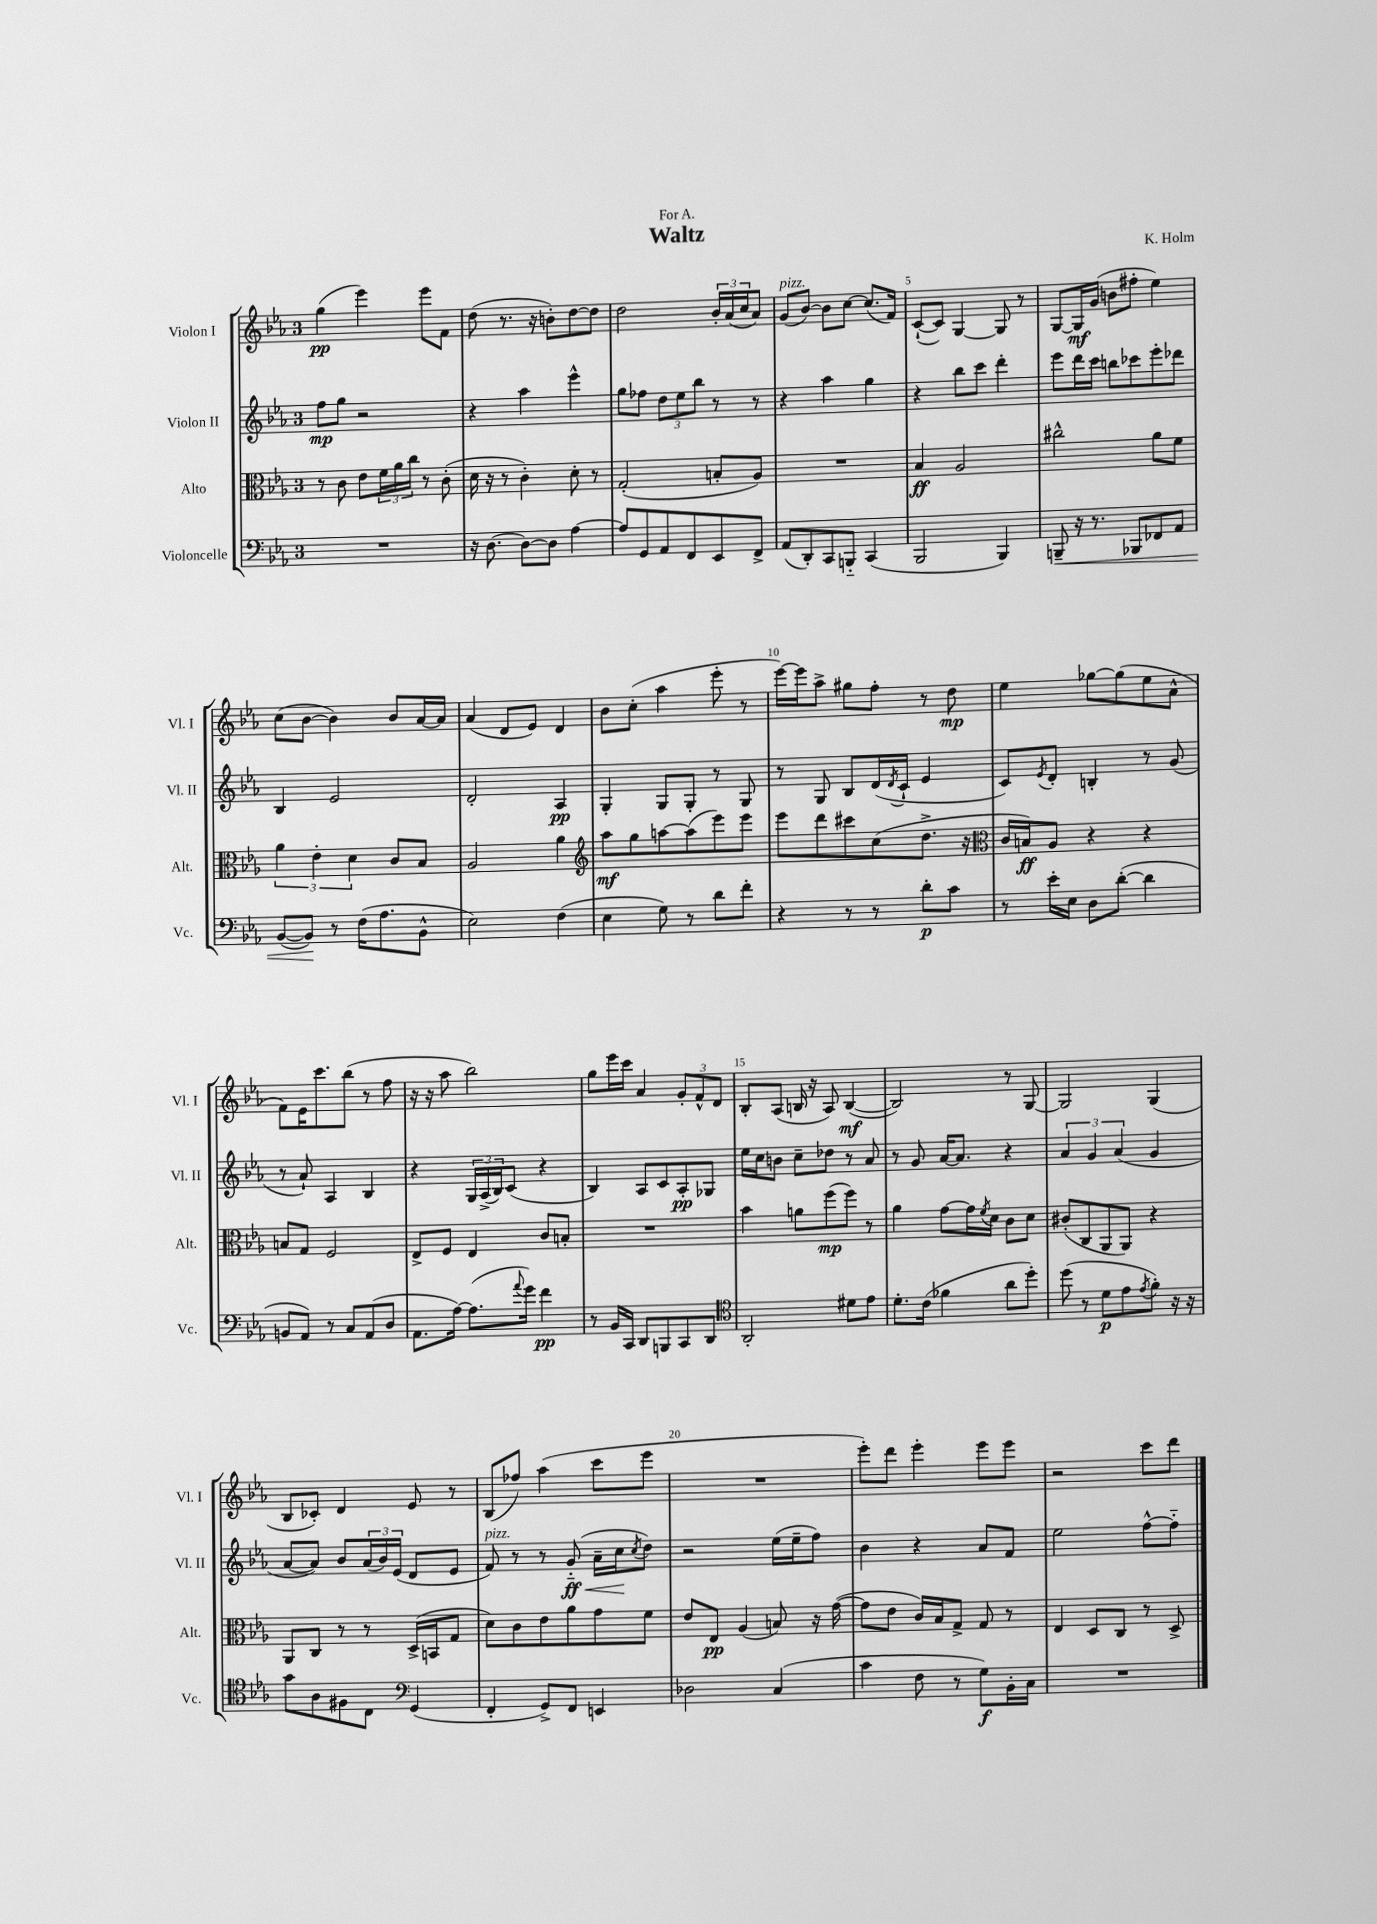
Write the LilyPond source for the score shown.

\header { title = "Waltz" composer = "K. Holm" dedication = "For A." }
<<
\new StaffGroup <<
\new Staff = "s0" \with { instrumentName = "Violon I" shortInstrumentName = "Vl. I" } {
    \clef treble \key ees \major \once \override Staff.TimeSignature.style = #'single-digit \time 3/4
    g''4\pp( ees'''4) ees'''8 f'8 |
    d''8( r8. r16 b'8-.) d''8~ d''8 |
    d''2 \tuplet 3/2 { bes'16-. aes'16( c''16 } aes'8) |
    g'8^\markup { \italic "pizz." }( bes'8~) bes'8 c''8~ c''8.( f'16) |
    c'8~-!( c'8) g4~ g8 r8 |
    g8~ g16\mf g'16( b'8 fis''8-. ees''4) |
    c''8( bes'8~ bes'4) bes'8 aes'16~ aes'16 |
    aes'4( d'8 ees'8) d'4 |
    bes'8 c''8-.( aes''4 ees'''8-. r8 |
    ees'''16~) ees'''16 aes''8-> gis''8 f''8-. r8 d''8\mp |
    ees''4 ges''8~ ges''8( ees''8 aes'8-^ |
    f'8) ees'16 c'''8. bes''8( r8 f''8 |
    r16 r16 aes''8 bes''2) |
    g''8 ees'''16 c'''16 aes'4 \tuplet 3/2 { g'8-. f'8-^ d'8 } |
    bes8-. aes8( b16 r16 aes8) b4~\mf( |
    b2) r8 g8~ |
    g2 g4( |
    bes8 ces'8-.) d'4 ees'8 r8 |
    bes8( fes''8) aes''4( c'''8 ees'''8 |
    R2. |
    ees'''8-.) d'''8 ees'''4-. ees'''8 ees'''8 |
    r2 c'''8 d'''8 \bar "|." |
}
\new Staff = "s1" \with { instrumentName = "Violon II" shortInstrumentName = "Vl. II" } {
    \clef treble \key ees \major \once \override Staff.TimeSignature.style = #'single-digit \time 3/4
    f''8\mp g''8 r2 |
    r4 aes''4 ees'''4-^ |
    g''8 fes''8 \tuplet 3/2 { d''8 ees''8 bes''8 } r8 r8 |
    r4 aes''4 g''4 |
    r4 bes''8 c'''8 d'''4-. |
    ees'''8 d'''16 c'''16 b''8 ces'''8 ees'''8-. des'''8 |
    bes4 ees'2 |
    d'2-. aes4\pp |
    g4-. g8 g8-. r8 g8 |
    r8 g8 bes8 d'16( \acciaccatura { d'8 } c'16-! ees'4 |
    c'8) \acciaccatura { ees'8 } d'8-. b4-. r8 g'8( |
    r8 aes'8-!) aes4 bes4 |
    r4 \tuplet 3/2 { g16 aes16->( bes16) } c'8( r4 |
    bes4) aes8 c'8 aes8-.\pp ges8 |
    ees''16 c''16 b'8 c''8-- des''8 r8 aes'8 |
    r8 g'8 aes'16~ aes'8. r4 |
    \tuplet 3/2 { aes'4 g'4 aes'4( } g'4 |
    aes'8~ aes'8) bes'8 \tuplet 3/2 { aes'16( bes'16) ees'16( } d'8 ees'8 |
    f'8^\markup { \italic "pizz." }) r8 r8 g'8-_\ff\<( aes'16-- c''16\! \acciaccatura { c''8 } d''8) |
    r2 ees''16( ees''16-- f''8) |
    bes'4 r4 aes'8 f'8 |
    ees''2 f''8~-^ f''8-_ \bar "|." |
}
\new Staff = "s2" \with { instrumentName = "Alto" shortInstrumentName = "Alt." } {
    \clef alto \key ees \major \once \override Staff.TimeSignature.style = #'single-digit \time 3/4
    r8 c'8 ees'8 \tuplet 3/2 { f'16 aes'16 c''16 } r8 c'8-.( |
    d'16 r16 r8 c'4-.) d'8-. r8 |
    g2-.( b8-. aes8) |
    R2. |
    bes4\ff aes2 |
    cis''2-^ aes'8 f'8 |
    \tuplet 3/2 { aes'4 ees'4-. d'4 } c'8 bes8 |
    aes2 aes'4 |
    \clef treble aes''8\mf g''8 a''8~ a''8( ees'''8) ees'''8 |
    ees'''8 d'''8 cis'''8 c''8( d''8.-> r16 |
    \clef alto c'16 b16\ff) aes8 r4 r4 |
    b8 g8 f2 |
    ees8-> f8 ees4 c'8 b8-. |
    R2. |
    bes'4 a'8 f''8\mp( f''8) r8 |
    aes'4 g'8~ g'16 \acciaccatura { f'8 } d'16 c'8 d'8 |
    cis'8-.( c8 aes,8 aes,8) r4 |
    aes,8 c8 r8 r8 d16->( b,16 g8 |
    d'8) c'8 ees'8 aes'8 g'8 f'8 |
    ees'8 ees8\pp aes4( b8) r16 g'16~( |
    g'8 ees'8 c'16) bes16 g8-> g8 r8 |
    ees4 d8 c8 r8 d8-> \bar "|." |
}
\new Staff = "s3" \with { instrumentName = "Violoncelle" shortInstrumentName = "Vc." } {
    \clef bass \key ees \major \once \override Staff.TimeSignature.style = #'single-digit \time 3/4
    R2. |
    r16 d8.~ d8~ d8 aes4~ |
    aes8 g,8 aes,8 f,8 ees,8 f,8-> |
    aes,8( d,8-.) c,8 b,,8-_ c,4( |
    bes,,2 bes,,4) |
    b,,8--\< r16 r8. bes,,8 fes,8 aes,8 |
    bes,8~( bes,8\!) r8 f16( aes8. bes,8-^ |
    ees2) f4( |
    ees4 g8) r8 d'8 f'8-. |
    r4 r8 r8 d'8-.\p c'8 |
    r8 ees'16-. ees16 d8 d'8~-.( d'4 |
    b,8 aes,8) r8 c8 aes,8( d8 |
    aes,8. aes16~) aes8.( \appoggiatura { aes'8 } g'16) f'4\pp |
    r8 bes,16 c,16 d,8 b,,8 c,8 d,8 |
    \clef tenor aes,2-. dis'8 ees'8 |
    d'8.-. c'16( fes'4 aes'8 d''8-.) |
    d''8( r8 d'8\p ees'8 \acciaccatura { ees'8 } f'8-.) r16 r16 |
    g'8 aes8 fis8 c8 \clef bass g,4( |
    f,4-. g,8->) f,8 e,4 |
    des2 c4( |
    c'4 f8 r8 g8\f) bes,16-. c16 |
    R2. \bar "|." |
}
>>
>>
\layout { \context { \Score \override BarNumber.break-visibility = ##(#f #t #t) barNumberVisibility = #(every-nth-bar-number-visible 5) } }
